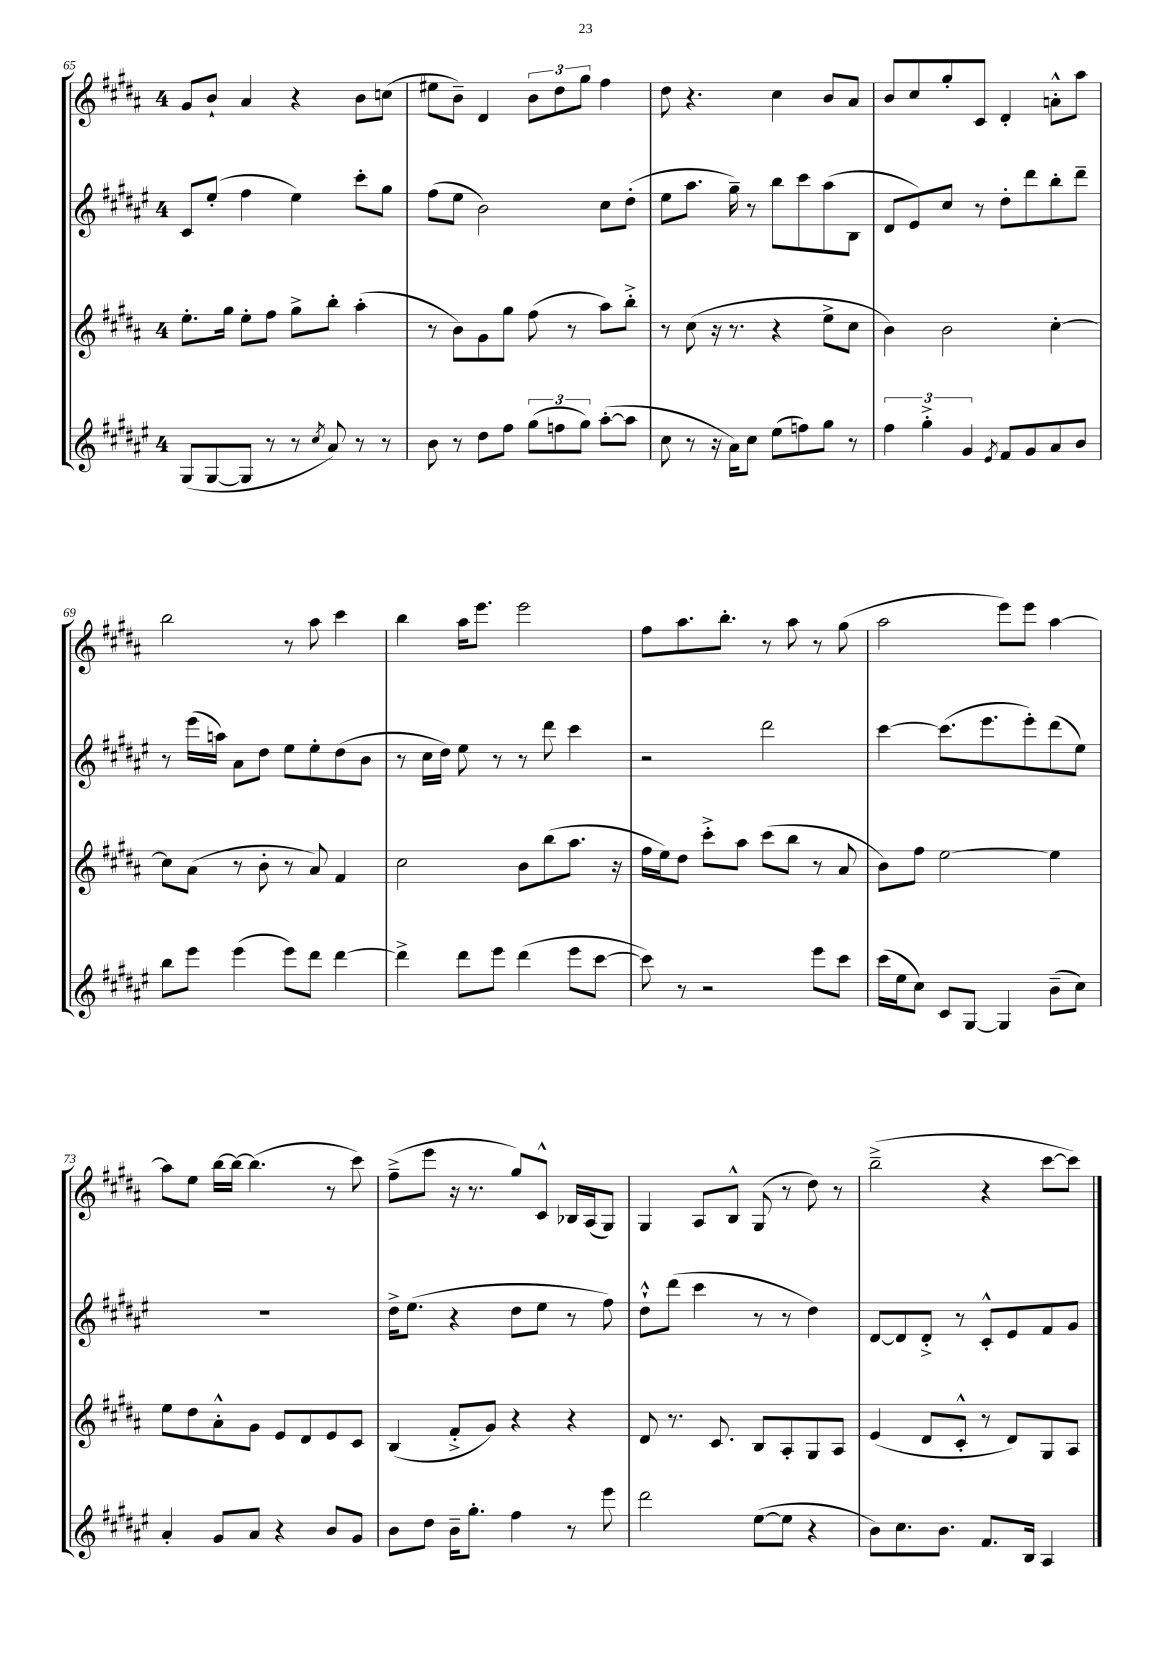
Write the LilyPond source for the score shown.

<<
\new StaffGroup <<
\new Staff = "s0" {
    \clef treble \key b \major \once \override Staff.TimeSignature.style = #'single-digit \time 4/4
    gis'8 b'8-! ais'4 r4 b'8 c''8( |
    eis''8 b'8--) dis'4 \tuplet 3/2 { b'8 dis''8 gis''8 } fis''4 |
    dis''8 r4. cis''4 b'8 ais'8 |
    b'8 cis''8 gis''8-. cis'8 dis'4-. a'8-.-^ ais''8 |
    b''2 r8 ais''8 cis'''4 |
    b''4 ais''16 e'''8. e'''2 |
    fis''8 ais''8. b''8.-. r8 ais''8 r8 gis''8( |
    ais''2 e'''8) e'''8 ais''4~ |
    ais''8 e''8 b''16~ b''16~ b''4.( r8 cis'''8) |
    fis''8--->( e'''8 r16 r8. gis''8) cis'8-^ bes16 ais16( gis8) |
    gis4 ais8 b8-^ gis8( r8 dis''8) r8 |
    b''2--->( r4 cis'''8~ cis'''8) \bar "|." |
}
\new Staff = "s1" {
    \clef treble \key fis \major \once \override Staff.TimeSignature.style = #'single-digit \time 4/4
    cis'8 eis''8-.( fis''4 eis''4) cis'''8-. gis''8 |
    fis''8( eis''8 b'2) cis''8 dis''8-.( |
    eis''8 ais''8. gis''16--) r8 b''8 cis'''8 ais''8( b8 |
    dis'8 eis'8) cis''8 r8 dis''8-. dis'''8 b''8-. dis'''8-- |
    r8 eis'''16( a''16) ais'8 dis''8 eis''8 eis''8-. dis''8( b'8 |
    r8 cis''16 dis''16) eis''8 r8 r8 dis'''8 cis'''4 |
    r2 dis'''2 |
    cis'''4~ cis'''8.( eis'''8. eis'''8-.) dis'''8( eis''8) |
    R1 |
    dis''16-> eis''8.( r4 dis''8 eis''8 r8 fis''8) |
    dis''8-!-^ dis'''8( cis'''4 r8 r8 dis''4) |
    dis'8~ dis'8 dis'8-.-> r8 cis'8-.-^ eis'8 fis'8 gis'8 \bar "|." |
}
\new Staff = "s2" {
    \clef treble \key b \major \once \override Staff.TimeSignature.style = #'single-digit \time 4/4
    e''8.-. gis''16 e''8-. fis''8 gis''8-> b''8-. ais''4-.( |
    r8 b'8) gis'8 gis''8 fis''8( r8 ais''8) b''8-.-> |
    r8 cis''8( r16 r8. r4 e''8-> cis''8 |
    b'4) b'2 cis''4~-. |
    cis''8 ais'8( r8 b'8-. r8 ais'8) fis'4 |
    cis''2 b'8 b''8( ais''8. r16 |
    fis''16 e''16) dis''8 cis'''8-.-> ais''8 cis'''8( b''8 r8 ais'8 |
    b'8) fis''8 e''2~ e''4 |
    e''8 dis''8 ais'8-.-^ gis'8 e'8 dis'8 e'8 cis'8 |
    b4( fis'8-.-> gis'8) r4 r4 |
    dis'8 r8. cis'8. b8 ais8-. gis8 ais8 |
    e'4( dis'8 cis'8-.-^ r8 dis'8) gis8 ais8 \bar "|." |
}
\new Staff = "s3" {
    \clef treble \key fis \major \once \override Staff.TimeSignature.style = #'single-digit \time 4/4
    gis8( gis8~ gis8 r8 r8 \acciaccatura { cis''8 } ais'8) r8 r8 |
    b'8 r8 dis''8 fis''8 \tuplet 3/2 { gis''8( f''8 gis''8) } ais''8~-.( ais''8 |
    cis''8 r8 r16 ais'16) cis''8 eis''8( f''8) gis''8 r8 |
    \tuplet 3/2 { fis''4 gis''4-.-> gis'4 } \acciaccatura { eis'8 } fis'8 gis'8 ais'8 b'8 |
    b''8 eis'''8 eis'''4( eis'''8) dis'''8 dis'''4~ |
    dis'''4-> dis'''8 eis'''8 dis'''4( eis'''8 cis'''8~ |
    cis'''8) r8 r2 eis'''8 cis'''8 |
    cis'''16( eis''16 cis''8) cis'8 gis8~ gis4 b'8--( cis''8) |
    ais'4-. gis'8 ais'8 r4 b'8 gis'8 |
    b'8 dis''8 b'16-- gis''8.-. fis''4 r8 eis'''8 |
    dis'''2 eis''8~( eis''8 r4 |
    b'8) cis''8. b'8. fis'8. b16 ais4 \bar "|." |
}
>>
>>
\layout { \context { \Score currentBarNumber = #65 } }
